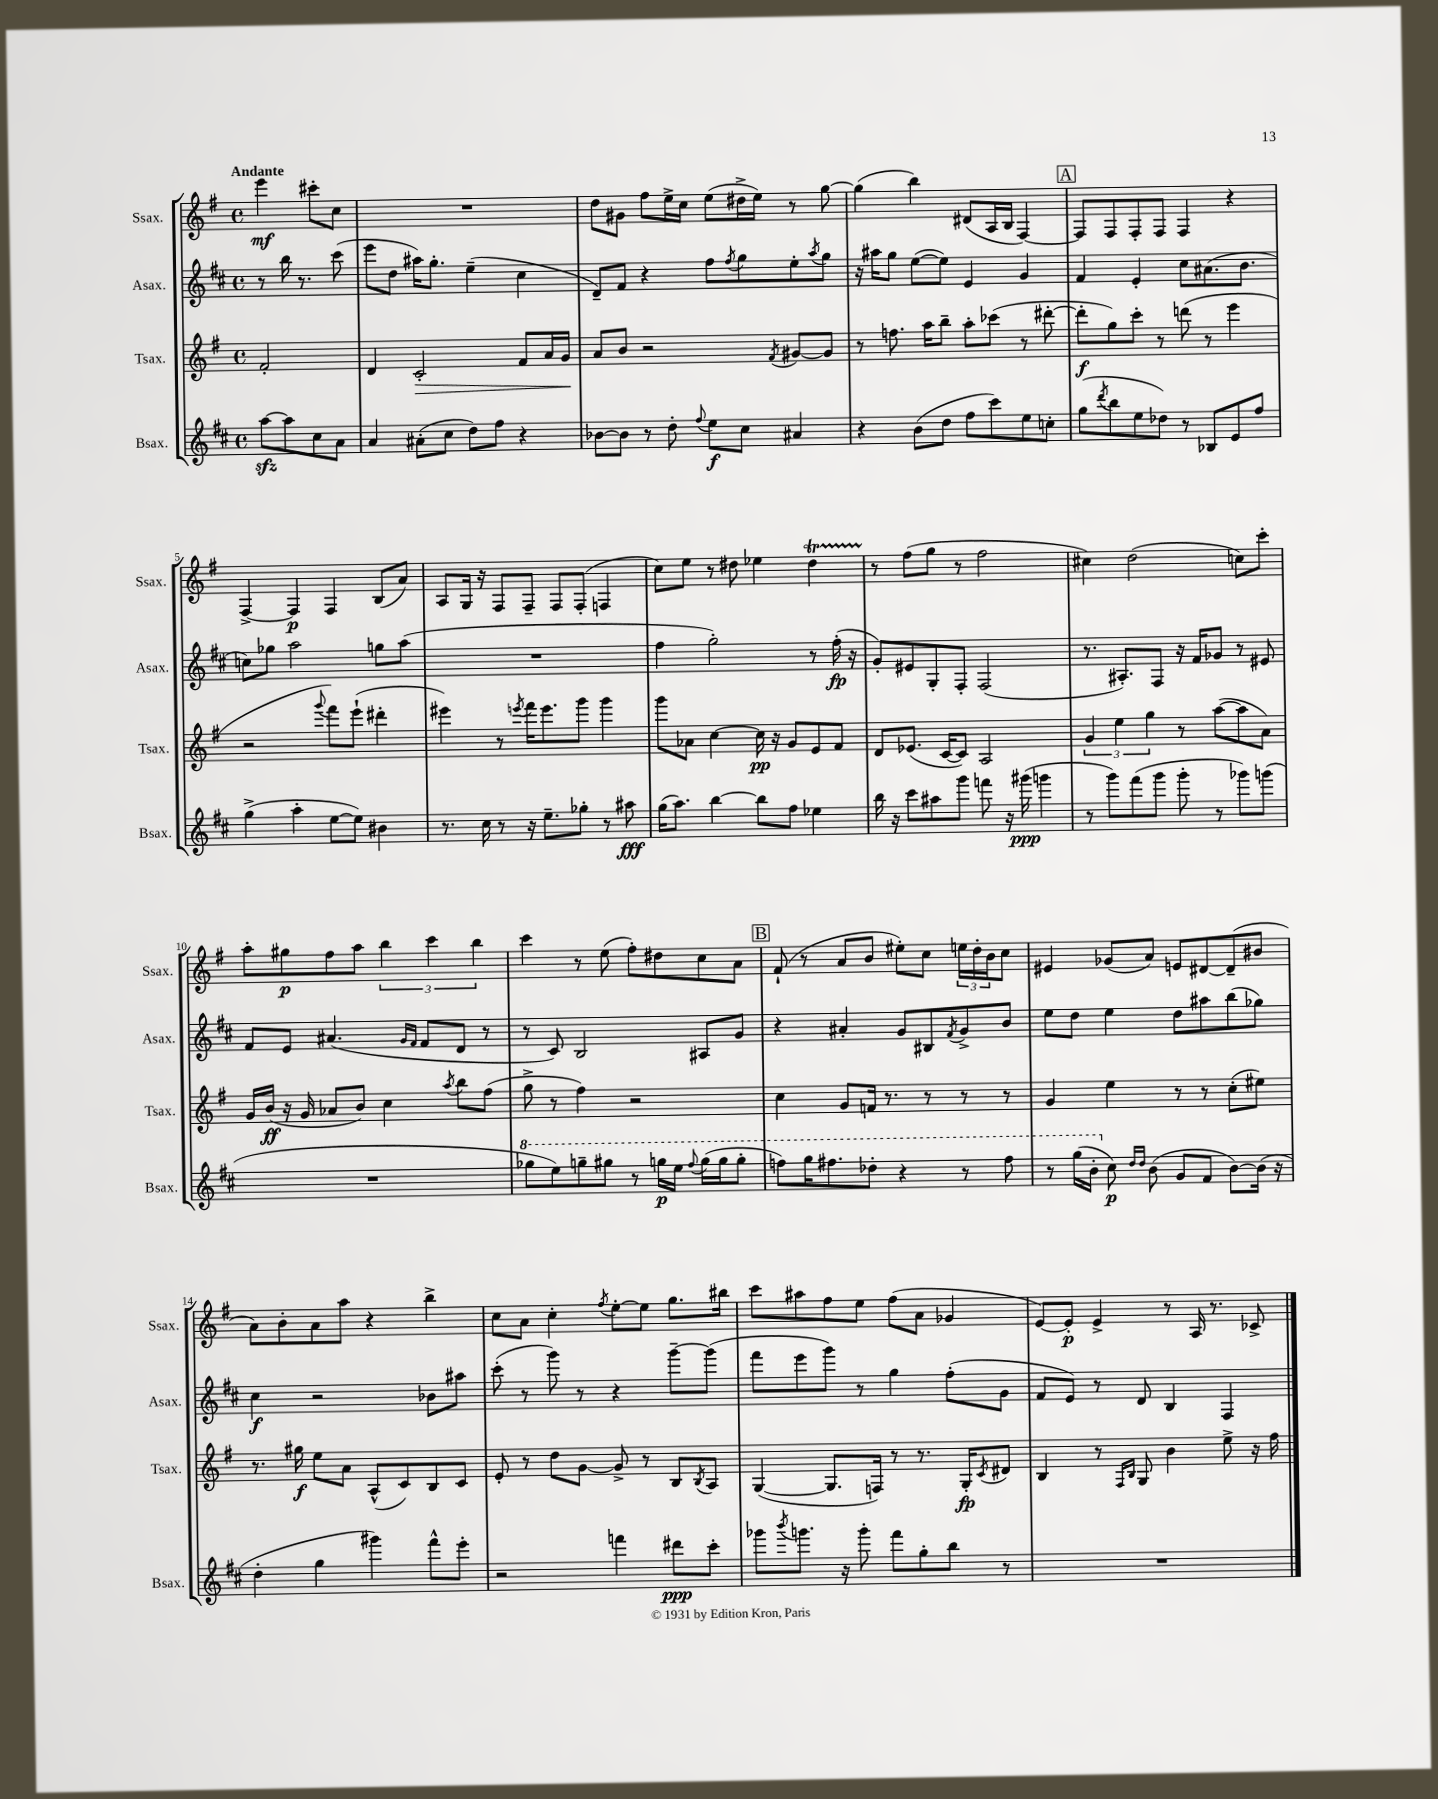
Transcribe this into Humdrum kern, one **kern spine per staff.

**kern	**dynam	**kern	**dynam	**kern	**dynam	**kern	**dynam
*part4	*part4	*part3	*part3	*part2	*part2	*part1	*part1
*staff4	*staff4	*staff3	*staff3	*staff2	*staff2	*staff1	*staff1
*I"Bsax.	*	*I"Tsax.	*	*I"Asax.	*	*I"Ssax.	*
*I'Bsax.	*	*I'Tsax.	*	*I'Asax.	*	*I'Ssax.	*
*clefG2	*	*clefG2	*	*clefG2	*	*clefG2	*
*k[f#c#]	*	*k[f#]	*	*k[f#c#]	*	*k[f#]	*
*M4/4	*	*M4/4	*	*M4/4	*	*M4/4	*
*met(c)	*	*met(c)	*	*met(c)	*	*met(c)	*
=	=	=	=	=	=	=	=
!	!	!	!	!	!	!LO:TX:a:B:t=Andante	!
[8aazz\L	.	2f#'/	.	8r	.	4eee\	mf
8aa\]	.	.	.	16bb\	.	.	.
.	.	.	.	8.r	.	.	.
8cc#\	.	.	.	.	.	8ccc#X'\L	.
8a\J	.	.	.	(8ccc#\	.	8cc\J	.
=1	=1	=1	=1	=1	=1	=1	=1
4a/	.	4d/	.	8eee\L	.	1r	.
.	.	.	.	8dd\J	.	.	.
!	!	!	!LO:HP:b	!	!	!	!
(8a#X'\L	.	2c'/	>	16aa#X\KL)	.	.	.
.	.	.	.	8.gg'\J	.	.	.
8cc#\J	.	.	.	.	.	.	.
8dd\L)	.	.	.	(4ee~\	.	.	.
8ff#\J	.	.	.	.	.	.	.
4r	.	8f#/L	.	4cc#\	.	.	.
.	.	16a/L	.	.	.	.	.
.	.	16g/JJ	.	.	.	.	.
.	.	.	]	.	.	.	.
=2	=2	=2	=2	=2	=2	=2	=2
[8b-X\L	.	8a/L	.	8d~/L)	.	8dd\L	.
8b-\J]	.	8b/J	.	8f#/J	.	8g#X\J	.
8r	.	2r	.	4r	.	8ff#\L	.
8dd'\	.	.	.	.	.	16ee^\L	.
.	.	.	.	.	.	16cc\JJ	.
8qqff#/	.	.	.	.	.	.	.
8ee\L	f	.	.	8ff#\L	.	(8ee\L	.
.	.	.	.	8qff#/	.	.	.
8cc#\J	.	.	.	8gg\	.	16dd#X^\L	.
.	.	.	.	.	.	16ee\JJ)	.
.	.	8qf#/	.	.	.	.	.
4a#X/	.	[8g#X/L	.	8ee'\	.	8r	.
.	.	.	.	8qaa/	.	.	.
.	.	8g#/J]	.	8gg\J	.	[8gg\	.
=3	=3	=3	=3	=3	=3	=3	=3
4r	.	8r	.	16r	.	(4gg\]	.
.	.	.	.	16aa#X\KL	.	.	.
.	.	8.ffn\	.	8gg\J	.	.	.
(8b\L	.	.	.	([8ee\L	.	4bb\)	.
.	.	16aa\KL	.	.	.	.	.
8dd\J	.	8bb~\J	.	8ee\J])	.	.	.
8ff#\L	.	8aa'\L	.	4e/	.	(8d#X/L	.
8ccc#\)	.	(8ccc-X\J	.	.	.	16A/L	.
.	.	.	.	.	.	16B/JJ	.
8ee\	.	8r	.	4g/	.	[4F#/)	.
8ccn'\J	.	[8ddd#X'\	.	.	.	.	.
!!LO:REH:place=s1:t=A
=4	=4	=4	=4	=4	=4	=4	=4
(8gg\L	.	8ddd#'\L]	f	4f#/	.	8F#/L]	.
8qddd/	.	.	.	.	.	.	.
8bb\	.	8gg\)	.	.	.	8F#/	.
8ee\	.	8ccc'\J	.	4e'/	.	8F#'/	.
8dd-X\J)	.	8r	.	.	.	8F#/J	.
8r	.	(8dddn\	.	8cc#\L	.	4F#/	.
8B-X/L	.	8r	.	(8.a#X\	.	.	.
8e/	.	4eee\	.	.	.	4r	.
.	.	.	.	8.b\J	.	.	.
8ff#/J	.	.	.	.	.	.	.
!!LO:LB:g=z
=5	=5	=5	=5	=5	=5	=5	=5
(4gg^\	.	2r	.	8ccn\L)	.	[4F#^/	.
.	.	.	.	8gg-X\J	.	.	.
4aa'\	.	.	.	2aa\	.	4F#/]	p
.	.	8qqggg/	.	.	.	.	.
[8ee\L	.	8fff#\L)	.	.	.	4F#/	.
8ee\J])	.	(8eee`\J	.	.	.	.	.
4b#X\	.	4ddd#X'\	.	8ggn\L	.	(8B/L	.
.	.	.	.	(8aa\J	.	8a/J)	.
=6	=6	=6	=6	=6	=6	=6	=6
8.r	.	4eee#X\)	.	1r	.	8A/L	.
.	.	.	.	.	.	16G/Jk	.
16cc#\	.	.	.	.	.	16r	.
8r	.	8r	.	.	.	8F#/L	.
.	.	8qeeen/	.	.	.	.	.
16r	.	16fff#\KL	.	.	.	8F#~/J	.
8.ee~\L	.	8.eee\	.	.	.	.	.
.	.	.	.	.	.	8F#/L	.
8gg-X'\J	.	8ggg\J	.	.	.	(8F#'/J	.
8r	.	4ggg\	.	.	.	4Fn/	.
8aa#X\	fff	.	.	.	.	.	.
=7	=7	=7	=7	=7	=7	=7	=7
(16gg\KL	.	8ggg\L	.	4ff#\	.	8cc\L)	.
8.aa\J)	.	.	.	.	.	.	.
.	.	8a-X\J	.	.	.	8ee\J	.
[4bb\	.	[4cc\	.	2gg'\)	.	8r	.
.	.	.	.	.	.	8dd#X\	.
8bb\L]	.	16cc\]	pp	.	.	4ee-X\	.
.	.	16r	.	.	.	.	.
8ff#\J	.	8g/L	.	.	.	.	.
4ee-X\	.	8e/	.	8r	.	4dd#t\	.
.	.	8f#/J	.	(16ff#'\	fp	.	.
.	.	.	.	16r	.	.	.
=8	=8	=8	=8	=8	=8	=8	=8
16bb\	.	8d/L	.	8g'/L)	.	8r	.
16r	.	.	.	.	.	.	.
8ccc#\L	.	(8.e-X/J	.	8e#X/	.	(8ff#\L	.
8aa#X\	.	.	.	8G'/	.	8gg\J	.
.	.	[16c/KL	.	.	.	.	.
8ggg\J	.	8c/J])	.	8F#'/J	.	8r	.
8fffn\	.	2A/	.	(2F#/	.	2ff#\	.
16r	.	.	.	.	.	.	.
(16ggg#X\	ppp	.	.	.	.	.	.
4gggn\	.	.	.	.	.	.	.
=9	=9	=9	=9	=9	=9	=9	=9
8r	.	6g/	.	8.r	.	4cc#X\)	.
8ggg\L)	.	.	.	.	.	.	.
.	.	6ee\	.	.	.	.	.
.	.	.	.	8.A#X'/L)	.	.	.
(8fff#\	.	.	.	.	.	(2dd\	.
.	.	6gg\	.	.	.	.	.
8ggg\J	.	.	.	8F#/J	.	.	.
8ggg'\	.	8r	.	16r	.	.	.
.	.	.	.	16f#/KL	.	.	.
8r	.	([8aa\L	.	8g-X/J	.	.	.
8ggg-X\L)	.	8aa\]	.	8r	.	8ccn\L)	.
(8gggn\J	.	8a\J)	.	8e#X/	.	8ccc'\J	.
!!LO:LB:g=z
=10	=10	=10	=10	=10	=10	=10	=10
1r	.	16g/LL	.	8f#/L	.	8aa'\L	.
.	.	(16b/JJ	ff	.	.	.	.
.	.	16r	.	8e/J	.	8gg#X\	p
.	.	16g/	.	.	.	.	.
.	.	8a-X/L	.	(4.a#X/	.	8ff#\	.
.	.	8b/J)	.	.	.	8aa\J	.
.	.	4cc\	.	.	.	6bb\	.
.	.	.	.	16qqg/LL	.	.	.
.	.	.	.	16qqf#/JJ	.	.	.
.	.	.	.	8f#/L	.	.	.
.	.	.	.	.	.	6ccc\	.
.	.	8qaa/	.	.	.	.	.
.	.	8bb\L	.	8d/J	.	.	.
.	.	.	.	.	.	6bb\	.
.	.	(8ff#\J	.	8r	.	.	.
=11	=11	=11	=11	=11	=11	=11	=11
*8va	*	*	*	*	*	*	*
8ggg-X\L	.	8gg^\	.	8r	.	4ccc\	.
8eee\)	.	8r	.	8c#/)	.	.	.
8gggn~\	.	4ff#\)	.	2B/	.	8r	.
8ggg#X\J	.	.	.	.	.	(8ee\	.
8r	.	2r	.	.	.	8ff#'\L)	.
16gggn\LL	p	.	.	.	.	8dd#X\	.
16eee\JJ	.	.	.	.	.	.	.
8qqfff#/	.	.	.	.	.	.	.
(16ggg\LL	.	.	.	8A#X/L	.	8cc\	.
16ggg\J	.	.	.	.	.	.	.
8ggg'\J	.	.	.	8g/J	.	8a\J	.
!!LO:REH:place=s1:t=B
=12	=12	=12	=12	=12	=12	=12	=12
8fffn\L)	.	4cc\	.	4r	.	(8f#`/	.
16ggg\K	.	.	.	.	.	8r	.
8.fff#X\	.	.	.	.	.	.	.
.	.	8g/L	.	4a#X'/	.	8a/L	.
8ddd-X'\J	.	16fn/Jk	.	.	.	8b/J	.
.	.	8.r	.	.	.	.	.
4r	.	.	.	8g/L	.	8ee#X'\L)	.
.	.	8r	.	8B#X/	.	8cc\J	.
.	.	.	.	8qf#/	.	.	.
8r	.	8r	.	8g^/	.	24een\LL	.
.	.	.	.	.	.	24dd'\	.
.	.	.	.	.	.	24b\J	.
8fff#\	.	8r	.	8b/J	.	8cc\J	.
=13	=13	=13	=13	=13	=13	=13	=13
8r	.	4g/	.	8ee\L	.	4e#X/	.
(16ggg\LL	.	.	.	8dd\J	.	.	.
16bb'\JJ	.	.	.	.	.	.	.
*X8va	*	*	*	*	*	*	*
8cc#\)	p	4ee\	.	4ee\	.	(8g-X/L	.
16qqdd/LL	.	.	.	.	.	.	.
16qqdd/JJ	.	.	.	.	.	.	.
(8b\	.	.	.	.	.	8a/J)	.
8g/L	.	8r	.	8dd\L	.	8en/L	.
8f#/J	.	8r	.	8aa#X\	.	[8d#X/	.
[8b\L)	.	(8cc'\L	.	(8bb\	.	(8d#~/]	.
(16b\Jk]	.	8ee#X\J)	.	8gg-X\J)	.	8b#X/J	.
16r	.	.	.	.	.	.	.
!!LO:LB:g=z
=14	=14	=14	=14	=14	=14	=14	=14
4dd'\	.	8.r	.	4cc#\	f	8a\L)	.
.	.	.	.	.	.	8b'\	.
.	.	16gg#X\	f	.	.	.	.
4gg\	.	8ee\L	.	2r	.	8a\	.
.	.	8a\J	.	.	.	8aa\J	.
4ggg#X\)	.	(8A^^/L	.	.	.	4r	.
.	.	8c/)	.	.	.	.	.
8fff#^^\L	.	8B/	.	8b-X\L	.	4bb^\	.
8eee'\J	.	8c/J	.	8aa#X\J	.	.	.
=15	=15	=15	=15	=15	=15	=15	=15
2r	.	8e'/	.	(8ccc#'\	.	8cc\L	.
.	.	8r	.	8r	.	8a\J	.
.	.	8dd\L	.	8ggg\)	.	4cc'\	.
.	.	[8g\J	.	8r	.	.	.
.	.	.	.	.	.	8qff#/	.
4fffn\	.	8g^/]	.	4r	.	[8ee'\L	.
.	.	8r	.	.	.	8ee\J]	.
8ddd#X\L	ppp	8B/L	.	[8ggg~\L	.	8.gg\L	.
.	.	8qB/	.	.	.	.	.
8ccc#'\J	.	8A/J	.	(8ggg\J]	.	.	.
.	.	.	.	.	.	16bb#X\Jk	.
=16	=16	=16	=16	=16	=16	=16	=16
8ggg-X\L	.	([4G/	.	8fff#\L	.	8ccc\L	.
8qbbb/	.	.	.	.	.	.	.
8.gggn\J	.	.	.	8eee\	.	8aa#X\	.
.	.	8.G/L]	.	8ggg\J)	.	8ff#\	.
16r	.	.	.	.	.	.	.
8ggg'\	.	.	.	8r	.	8ee\J	.
.	.	16Fn/Jk)	.	.	.	.	.
8fff#\L	.	8r	.	4gg\	.	(8ff#\L	.
8gg'\	.	8.r	.	.	.	8a\J	.
8bb\J	.	.	.	(8ff#'\L	.	4g-X/	.
.	.	16G'/KL	fp	.	.	.	.
.	.	8qc/	.	.	.	.	.
8r	.	8d#X/J	.	8g\J	.	.	.
=17	=17	=17	=17	=17	=17	=17	=17
1r	.	4B/	.	8f#/L	.	[8e/L)	.
.	.	.	.	8e/J)	.	8e'/J]	p
.	.	8r	.	8r	.	4e^/	.
.	.	16qqF#/LL	.	.	.	.	.
.	.	16qqB/JJ	.	.	.	.	.
.	.	8G/	.	8d/	.	.	.
.	.	4b\	.	4B/	.	8r	.
.	.	.	.	.	.	16A/	.
.	.	.	.	.	.	8.r	.
.	.	8ee^\	.	4F#/	.	.	.
.	.	16r	.	.	.	8c-X^/	.
.	.	16ff#\	.	.	.	.	.
==	==	==	==	==	==	==	==
*-	*-	*-	*-	*-	*-	*-	*-
